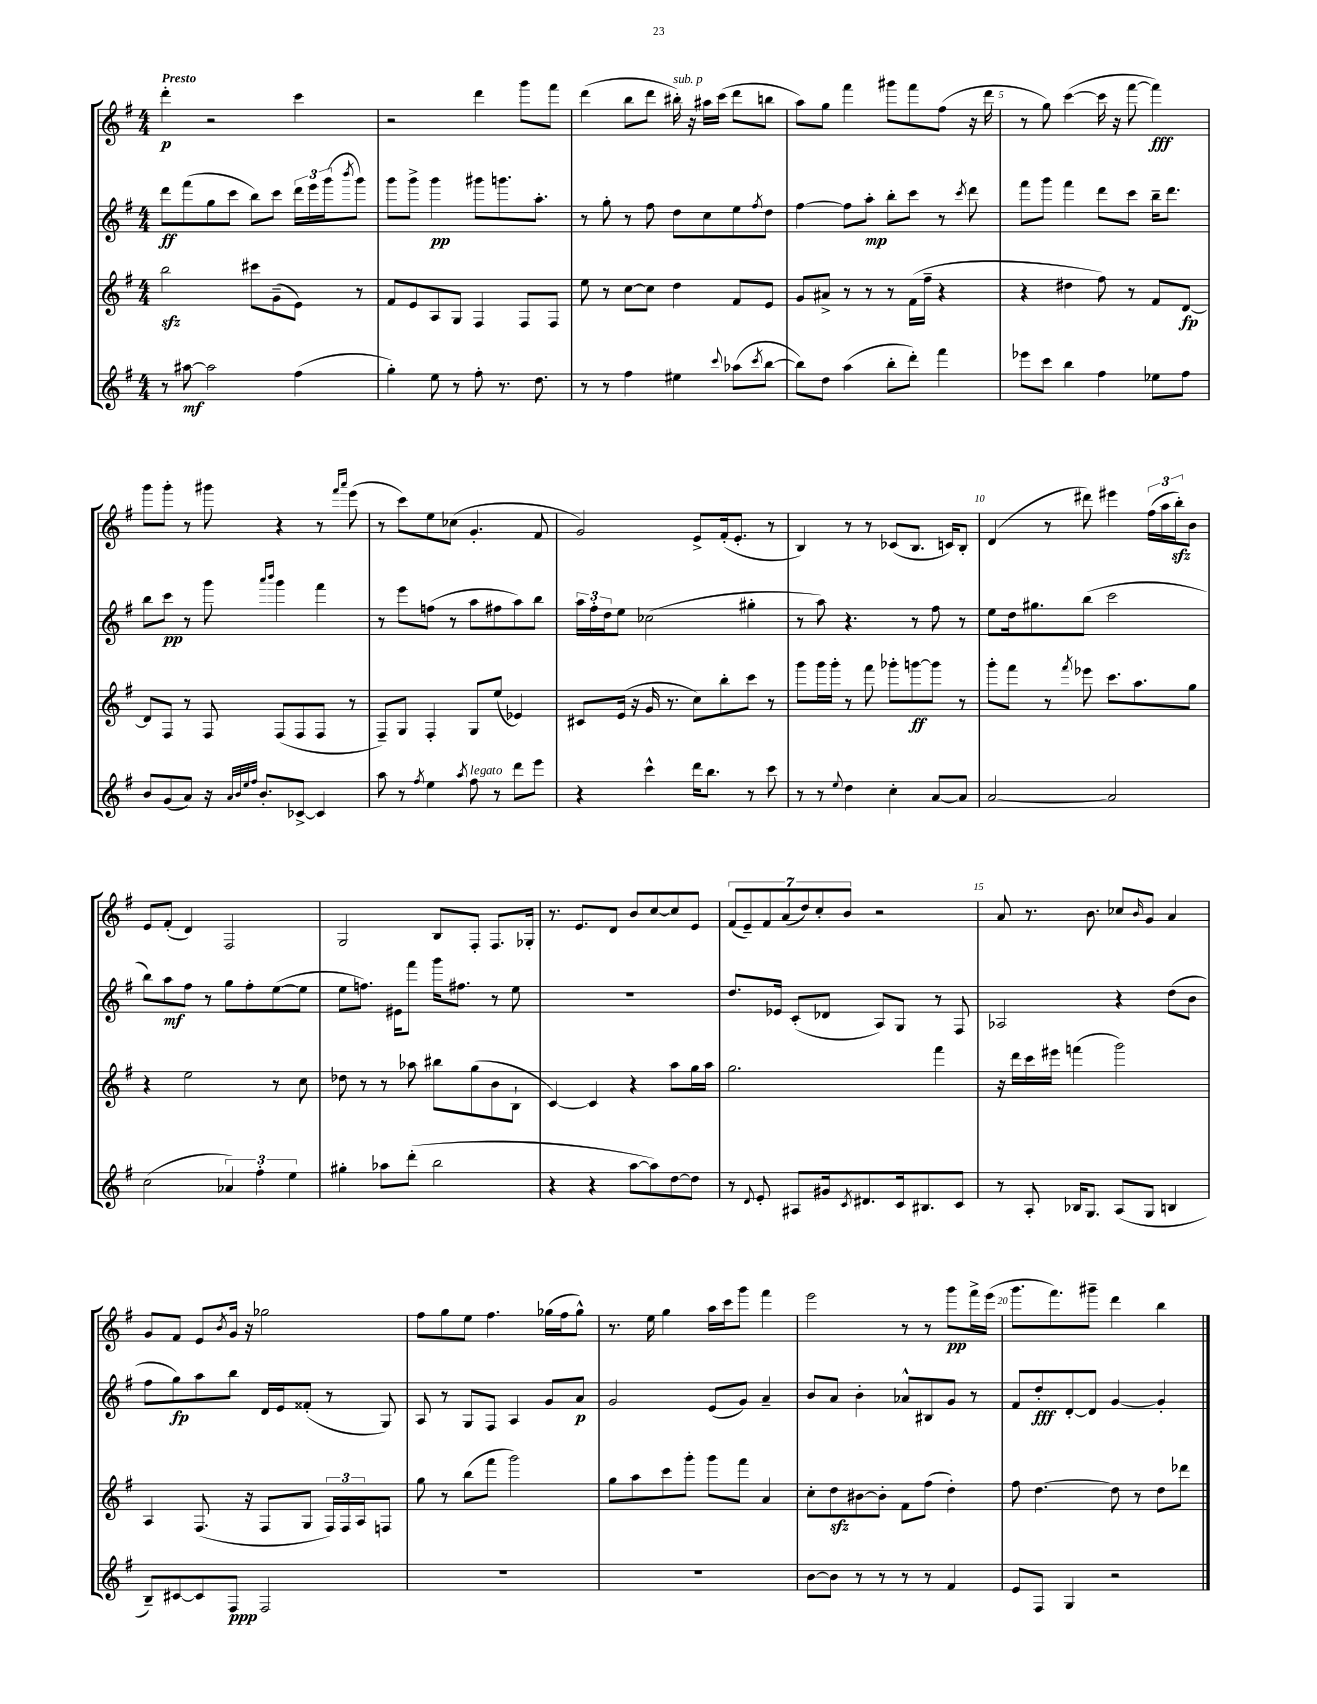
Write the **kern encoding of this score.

**kern	**kern	**kern	**kern
*staff4	*staff3	*staff2	*staff1
*clefG2	*clefG2	*clefG2	*clefG2
*k[f#]	*k[f#]	*k[f#]	*k[f#]
*M4/4	*M4/4	*M4/4	*M4/4
8r	2bb	8ddd	4ddd'
[8aa#	.	(8fff#	.
2aa#]	.	8gg	2r
.	.	8ccc	.
.	8ccc#	8bb)	.
.	(8g~	8ccc	.
(4ff#	8e)	24ddd	4ccc
.	.	24eee	.
.	.	(24ggg	.
.	.	8qbbb	.
.	8r	8ggg)	.
=	=	=	=
4gg')	8f#	8ggg	2r
.	8e	8ggg^	.
8ee	8A	4ggg	.
8r	8G	.	.
8ff#'	4F#	8ggg#	4ddd
8.r	.	8.ggg	.
.	8F#	.	8ggg
8.dd	.	8.aa'	.
.	8F#	.	8fff#
=	=	=	=
8r	8ee	8r	(4ddd
8r	8r	8gg'	.
4ff#	[8cc	8r	8bb
.	8cc]	8ff#	8ddd
4ee#	4dd	8dd	16bb#')
.	.	.	16r
.	.	8cc	16aa#
.	.	.	(16ccc
8qqccc	.	.	.
(8aa-	8f#	8ee	8ddd
8qccc	.	8qff#	.
[8bb	8e	8dd	8bb
=	=	=	=
8bb])	8g	[4ff#	8aa)
8dd	8a#^	.	8gg
(4aa	8r	8ff#]	4fff#
.	8r	8aa'	.
8bb'	8r	8bb'	8ggg#
8ddd')	(16f#	8ccc	8fff#
.	16ff#~	.	.
4fff#	4r	8r	(8ff#
.	.	8qccc	.
.	.	8ddd	16r
.	.	.	16ddd
=	=	=	=
8eee-	4r	8fff#	8r
8ccc	.	8ggg	8gg)
4bb	4dd#	4fff#	([4ccc
4ff#	8ff#)	8ddd	16ccc]
.	.	.	16r
.	8r	8ccc	[8fff#
8ee-	8f#	16bb~	4fff#])
.	.	8.ddd	.
8ff#	[8d	.	.
=	=	=	=
8b	8d]	8bb	8ggg
(8g	8F#	8ccc	8ggg'
8a)	8r	8r	8r
16r	8F#	8ggg	8ggg#
32qqa	.	.	.
32qqb	.	.	.
32qqee	.	.	.
32qqff#	.	.	.
8.b'	.	.	.
.	.	16qqaaa	.
.	.	16qqbbb	.
.	(8F#	4ggg	4r
[8c-^	8F#	.	.
4c-]	8F#	4fff#	8r
.	.	.	16qqfff#
.	.	.	16qqaaa
.	8r	.	(8eee
=	=	=	=
8aa	8F#~)	8r	8r
8r	8G	8eee	8ccc)
8qff#	.	.	.
4ee	4F#'	(8ff	8ee
.	.	8r	(8cc-
8qaa	.	.	.
8ff#	8G	8aa	4.g'
8r	(8ee	8ff#	.
8ddd	4e-)	8aa)	.
8eee	.	8bb	8f#
=	=	=	=
4r	8c#	24aa	2g)
.	.	24ff#'	.
.	.	24dd	.
.	(16e	8ee	.
.	16r	.	.
4ccc^^	16g	(2cc-	.
.	8.r	.	.
16ddd	8cc)	.	8e^
8.bb	.	.	.
.	8bb'	.	(16f#'
.	.	.	8.e'
8r	8ccc	4gg#'	.
8ccc	8r	.	8r
=	=	=	=
8r	8ggg	8r	4B)
8r	16ggg	8aa)	.
.	16ggg'	.	.
8qqee	.	.	.
4dd	8r	4.r	8r
.	8fff#	.	8r
4cc'	8ggg-'	.	(8c-
.	[8ggg	8r	8.B
[8a	8ggg]	8ff#	.
.	.	.	16c)
8a]	8r	8r	8B'
=	=	=	=
[2a	8ggg'	8ee	(4d
.	8fff#	16dd	.
.	.	8.gg#	.
.	8r	.	8r
.	8qfff#	.	.
.	8eee-	(8bb	8ddd#)
2a]	8.ccc	2ccc	4eee#
.	8.aa	.	.
.	.	.	(24ff#
.	.	.	24aa
.	.	.	24bb')
.	8gg	.	8b
=	=	=	=
(2cc	4r	8bb)	8e
.	.	8aa	(8f#'
.	2ee	8ff#	4d)
.	.	8r	.
6a-)	.	8gg	2F#
.	.	8ff#'	.
6ff#'	.	.	.
.	8r	([8ee	.
6ee	.	.	.
.	8cc	8ee]	.
=	=	=	=
4gg#'	8dd-	8ee	2G
.	8r	8.ff)	.
8aa-	8r	.	.
.	.	16e#	.
(8ddd'	8aa-	8fff#	.
2bb	8bb#	16ggg	8B
.	.	8.ff#	.
.	(8gg	.	8F#'
.	8b	8r	8.F#
.	8B`	8ee	.
.	.	.	16G-'
=	=	=	=
4r	[4c)	1r	8.r
.	.	.	8.e
4r	4c]	.	.
.	.	.	8d
[8aa	4r	.	8b
8aa])	.	.	[8cc
[8dd	8aa	.	8cc]
8dd]	16gg	.	8e
.	16aa	.	.
=	=	=	=
8r	2.gg	8.dd	(14f#
.	.	.	14e~)
8qqd	.	.	.
8e'	.	.	.
.	.	.	14f#
.	.	16e-	.
.	.	.	(14a
8A#	.	(8c'	.
.	.	.	14dd)
.	.	.	14cc'
16g#	.	8d-	.
.	.	.	14b
8qc	.	.	.
8.d#	.	.	.
.	.	8A)	2r
16c	.	8G	.
8.B#	.	.	.
.	4fff#	8r	.
8c	.	8F#	.
=	=	=	=
8r	16r	2A-	8a
.	16ddd	.	.
8A'	16ccc	.	8.r
.	16eee#	.	.
16B-	(4fff	.	.
8.G	.	.	8.b
(8A	2ggg)	4r	8cc-
.	.	.	16qqb
8G	.	.	8g
4B	.	(8dd	4a
.	.	8b	.
=	=	=	=
8B~)	4A	8ff#	8g
[8c#	.	8gg)	8f#
8c#]	(8.F#	8aa	8e
.	.	.	8qb
8F#	.	8bb	16g
.	16r	.	16r
2F#	8F#	16d	2gg-
.	.	16e	.
.	8G	(8f##'	.
.	24F#)	8r	.
.	24F#	.	.
.	24A	.	.
.	8F	8G)	.
=	=	=	=
1r	8gg	8A	8ff#
.	8r	8r	8gg
.	(8bb	8G	8ee
.	8fff#	8F#	4.ff#
.	2ggg)	4A	.
.	.	8g	(16gg-
.	.	.	16ff#
.	.	8a	8gg-^^)
=	=	=	=
1r	8gg	2g	8.r
.	8aa	.	.
.	.	.	16ee
.	8ccc	.	4gg
.	8ggg'	.	.
.	8ggg	(8e	16aa
.	.	.	16ccc
.	8fff#	8g)	8ggg
.	4a	4a~	4fff#
=	=	=	=
[8b	8cc'	8b	2eee
8b]	8dd	8a	.
8r	[8b#	4b'	.
8r	8b#']	.	.
8r	8f#	8a-^^	8r
8r	(8ff#	8B#	8r
4f#	4dd')	8g	8ggg
.	.	8r	16fff#^
.	.	.	(16eee
=	=	=	=
8e	8ff#	8f#	8.ggg
8F#	[4.dd	8dd'	.
.	.	.	8.fff#)
4G	.	[8d'	.
.	.	8d]	8ggg#~
2r	8dd]	[4g	4ddd
.	8r	.	.
.	8dd	4g']	4bb
.	8ddd-	.	.
==	==	==	==
*-	*-	*-	*-
